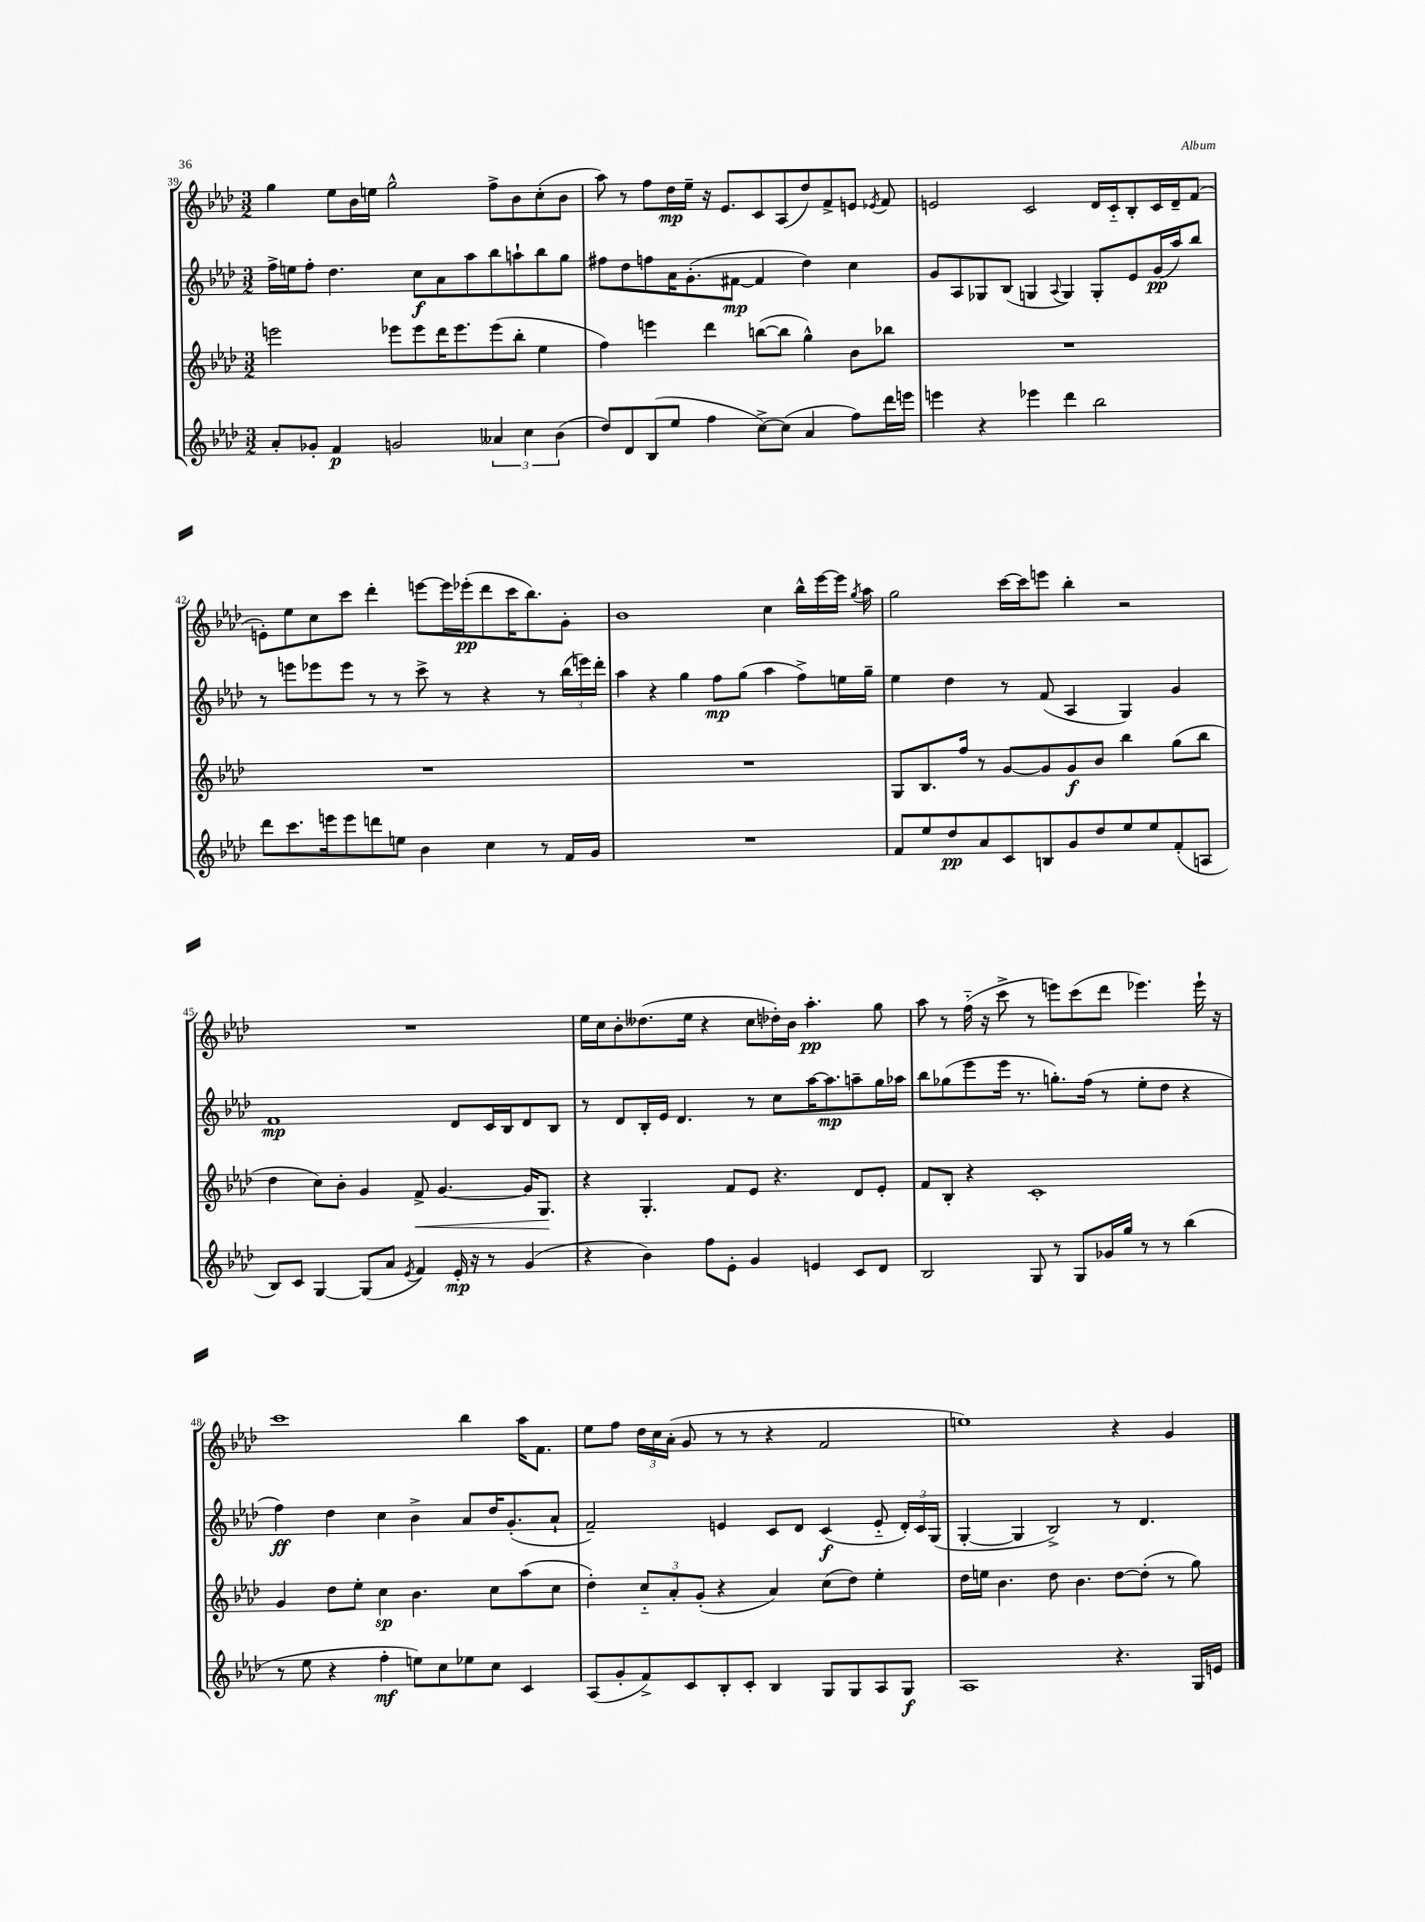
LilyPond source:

<<
\new StaffGroup <<
\new Staff = "s0" {
    \clef treble \key aes \major \numericTimeSignature \time 3/2
    \autoBeamOff g''4 ees''8[ bes'16 e''16] g''2-^ f''8[-> bes'8 c''8-.( bes'8] |
    aes''8) r8 f''8[ des''16\mp ees''16]-- r16 ees'8.[ c'8 aes8( des''8) f'8-> e'8] \acciaccatura { ees'8 } f'8 |
    e'2 c'2 des'16[ c'16-_ bes8-. c'16 des'16-- f'8]( |
    e'8[-.) ees''8 c''8 c'''8] des'''4-. e'''8[~ e'''16 ees'''16-.\pp( des'''8 c'''16 bes''8.) g'8]-. |
    bes'1 c''4 bes''16[-^ ees'''16~ ees'''16] \acciaccatura { g''8 } aes''16 |
    g''2 c'''16[~ c'''16 e'''8] bes''4-. r2 |
    R1. |
    ees''16[ c''16 bes'8-. deses''8.( ees''16] r4 c''8[ des''16-.) bes'16] aes''4.-.\pp g''8 |
    aes''8 r8 f''16-_( r16 c'''8-> r8 e'''8[) c'''8( des'''8] ees'''4.) ees'''16-! r16 |
    c'''1 bes''4 aes''16[ f'8.] |
    ees''8[ f''8] \tuplet 3/2 { des''16[ c''16 aes'16]-.( } g'8 r8 r8 r4 f'2 |
    e''1) r4 g'4 \bar "|." |
}
\new Staff = "s1" {
    \clef treble \key aes \major \numericTimeSignature \time 3/2
    \autoBeamOff f''16[-> e''16 f''8]-. des''4. c''8[\f aes'8 aes''8 bes''8 a''8-! bes''8 g''8] |
    fis''8[ des''8 f''8 aes'16 g'8.-.( fis'8]~\mp fis'4 des''4) c''4 |
    g'8[ aes8 ges8 bes8]( g4 \appoggiatura { aes8 } g4) g8[-. ees'8 g'16\pp( aes''16) bes''8] |
    r8 e'''8[ ees'''8 ees'''8] r8 r8 c'''8-> r8 r4 r8 \tuplet 3/2 { bes''16[( e'''16) des'''16]-. } |
    aes''4 r4 g''4 f''8[\mp g''8]( aes''4 f''8[->) e''16 g''16]-- |
    ees''4 des''4 r8 f'8( aes4 g4) g'4 |
    f'1\mp des'8[ c'16 bes16 des'8 bes8] |
    r8 des'8[ bes16-. ees'16] des'4. r8 c''8[ aes''16~ aes''8.\mp a''8-- g''16 aes''16] |
    bes''8[ ges''8( ees'''8 ees'''16] r8. g''8.[-.) f''16]( r8 ees''8[-. des''8] r4 |
    f''4\ff) des''4 c''4 bes'4-> aes'8[ des''16 g'8.-.( aes'8]-! |
    f'2--) e'4 c'8[ des'8] c'4\f( e'8-_ \tuplet 3/2 { des'16[-.) c'16 g16]( } |
    g4~-. g4 bes2->) r8 des'4. \bar "|." |
}
\new Staff = "s2" {
    \clef treble \key aes \major \numericTimeSignature \time 3/2
    \autoBeamOff e'''2 ees'''8[ ees'''8 des'''16 ees'''8. ees'''8( bes''8]-. ees''4 |
    f''4) e'''4 des'''4 b''8[~( b''8] g''4-^) bes'8[ bes''8] |
    R1. |
    R1. |
    R1. |
    g8[ bes8. f''16] r8 g'8[~ g'8 g'8\f bes'8] bes''4 g''8[( bes''8] |
    des''4 c''8[) bes'8]-. g'4 f'8->\< g'4.~ g'16[ g8.]\! |
    r4 g4.-. f'8[ ees'8] r4. des'8[ ees'8]-. |
    f'8[ bes8]-. r4 c'1-. |
    g'4 des''8[ ees''8]-. c''4\sp bes'4. c''8[ aes''8( c''8] |
    des''4-.) \tuplet 3/2 { c''8[-_ aes'8-. g'8]-.( } r4 aes'4) c''8[( des''8]) ees''4-. |
    des''16[ e''16] bes'4. des''8 bes'4. des''8[~ des''8]-.( r8 g''8) \bar "|." |
}
\new Staff = "s3" {
    \clef treble \key aes \major \numericTimeSignature \time 3/2
    \autoBeamOff aes'8[-. ges'8]-. f'4\p g'2 \tuplet 3/2 { aeses'4 c''4 bes'4( } |
    des''8[) des'8 bes8( ees''8] f''4 c''8[~->) c''8]( aes'4 f''8[) des'''16 e'''16] |
    e'''4 r4 ees'''4 des'''4 bes''2 |
    des'''8[ c'''8. e'''16 e'''8 d'''8 e''8] bes'4 c''4 r8 f'16[ g'16] |
    R1. |
    f'8[ ees''8 des''8\pp aes'8 c'8 b8 g'8 des''8 ees''8 ees''8 f'8-.( a8] |
    bes8[) c'8] g4~ g8[( aes'8] \acciaccatura { ees'8 } f'4) ees'16-.\mp r16 r8 g'4( |
    r4 bes'4) f''8[ ees'8]-. g'4 e'4 c'8[ des'8] |
    bes2 g8 r8 g8[ ges'16 g''16] r8 r8 bes''4( |
    r8 ees''8 r4 f''4-.\mf e''8[) c''8 ees''8 c''8] c'4 |
    aes8[( g'8-. f'8->) c'8 bes8-. c'8]-. bes4 g8[ g8 aes8 g8]\f |
    aes1 r4. g16[ e'16] \bar "|." |
}
>>
>>
\layout { \context { \Score currentBarNumber = #39 } }
